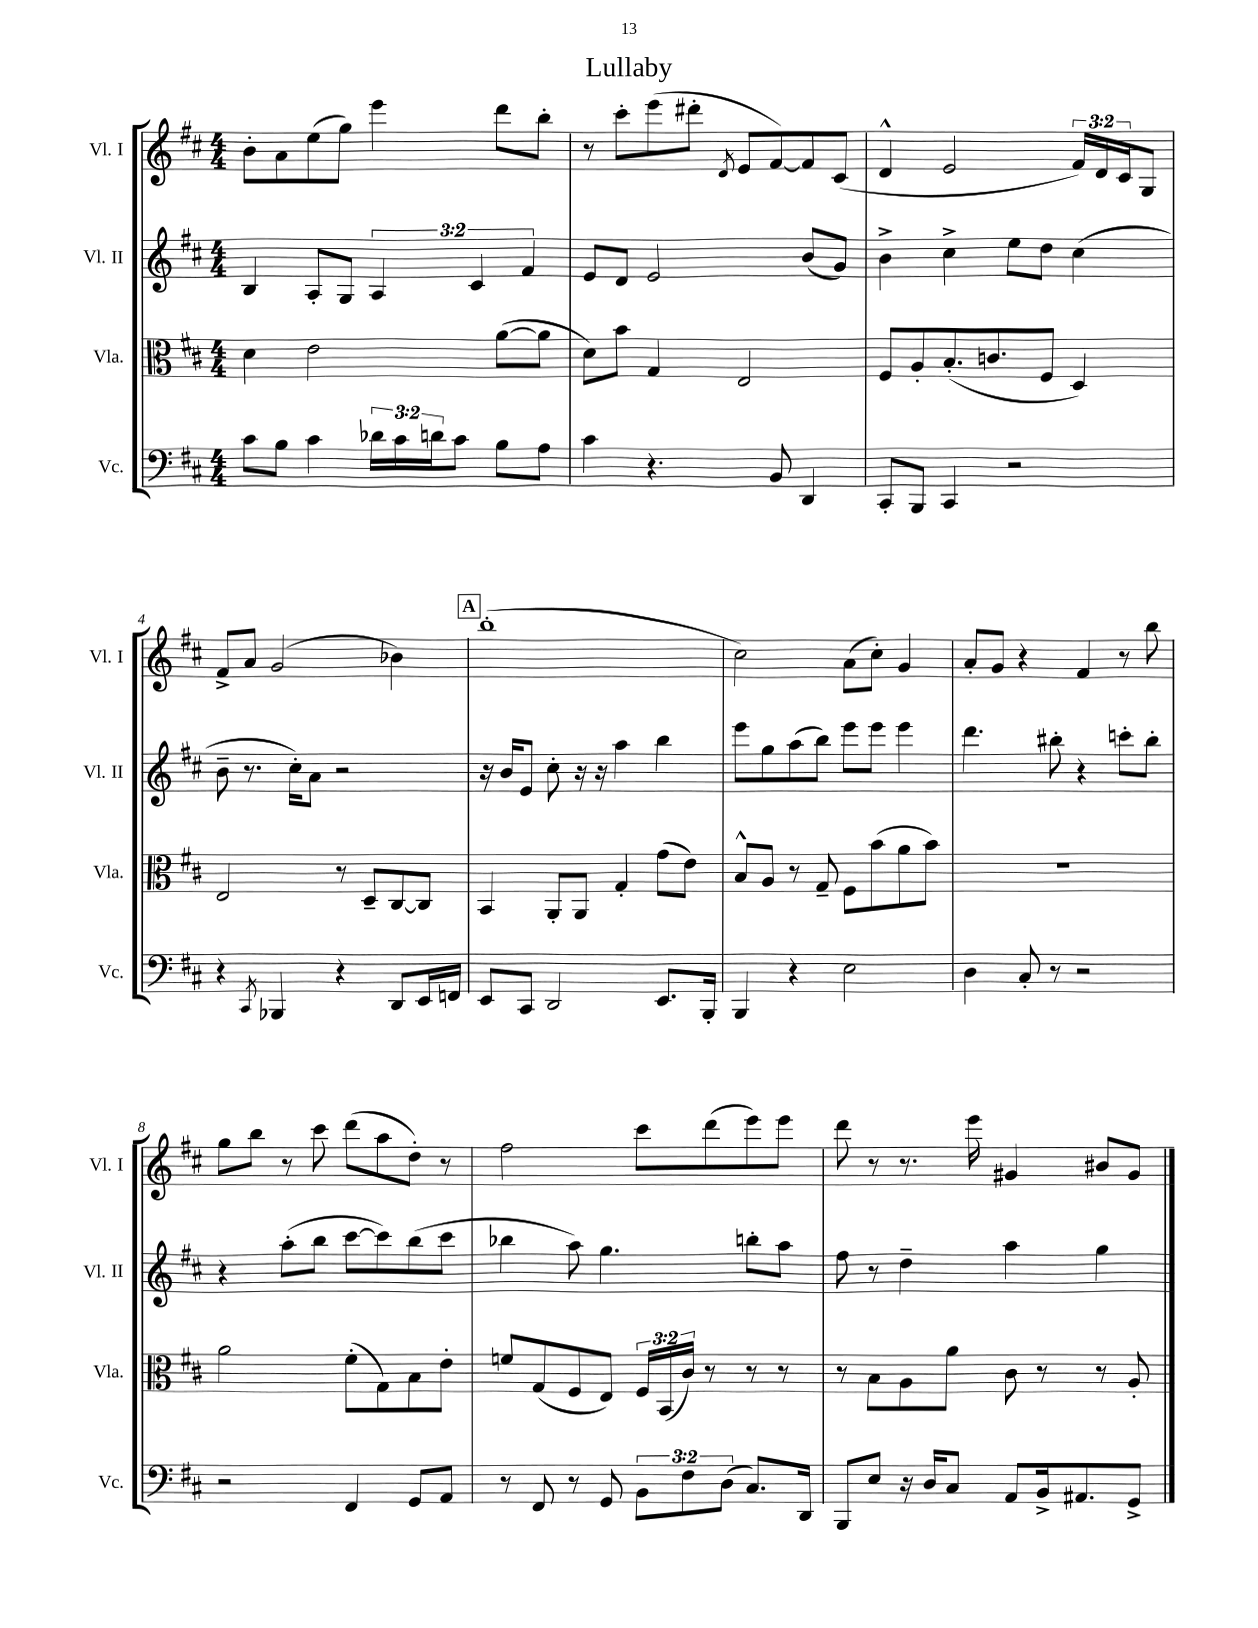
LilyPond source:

\header { title = "Lullaby" }
<<
\new StaffGroup <<
\new Staff = "s0" \with { instrumentName = "Vl. I" shortInstrumentName = "Vl. I" } {
    \clef treble \key d \major \numericTimeSignature \time 4/4 \override Staff.TupletNumber.text = #tuplet-number::calc-fraction-text
    b'8-. a'8 e''8( g''8) e'''4 d'''8 b''8-. |
    r8 cis'''8-. e'''8( dis'''8-. \acciaccatura { d'8 } e'8 fis'8~) fis'8 cis'8( |
    d'4-^ e'2 \tuplet 3/2 { fis'16) d'16 cis'16 } g8 |
    fis'8-> a'8 g'2( bes'4) |
    \mark \markup { \box "A" } b''1-.( |
    cis''2) a'8( cis''8-.) g'4 |
    a'8-. g'8 r4 fis'4 r8 b''8 |
    g''8 b''8 r8 cis'''8 d'''8( a''8 d''8-.) r8 |
    fis''2 cis'''8 d'''8( e'''8) e'''8 |
    d'''8 r8 r8. e'''16 gis'4 bis'8 gis'8 \bar "|." |
}
\new Staff = "s1" \with { instrumentName = "Vl. II" shortInstrumentName = "Vl. II" } {
    \clef treble \key d \major \numericTimeSignature \time 4/4 \override Staff.TupletNumber.text = #tuplet-number::calc-fraction-text
    b4 a8-. g8 \tuplet 3/2 { a4 cis'4 fis'4 } |
    e'8 d'8 e'2 b'8( g'8) |
    b'4-> cis''4-> e''8 d''8 cis''4( |
    b'8-- r8. cis''16-.) a'8 r2 |
    \mark \markup { \box "A" } r16 b'16 e'8 cis''8-. r16 r16 a''4 b''4 |
    e'''8 g''8 a''8( b''8) e'''8 e'''8 e'''4 |
    d'''4. bis''8-. r4 c'''8-. bis''8-. |
    r4 a''8-.( b''8 cis'''8~ cis'''8) b''8( cis'''8 |
    bes''4 a''8) g''4. b''8-. a''8 |
    fis''8 r8 d''4-- a''4 g''4 \bar "|." |
}
\new Staff = "s2" \with { instrumentName = "Vla." shortInstrumentName = "Vla." } {
    \clef alto \key d \major \numericTimeSignature \time 4/4 \override Staff.TupletNumber.text = #tuplet-number::calc-fraction-text
    d'4 e'2 a'8~( a'8 |
    d'8) b'8 g4 e2 |
    fis8 a8-. b8.-.( c'8. fis8 d4) |
    e2 r8 d8-- cis8~ cis8 |
    \mark \markup { \box "A" } b,4 a,8-. a,8 g4-. g'8( e'8) |
    b8-^ a8 r8 g8-- fis8 b'8( a'8 b'8) |
    r1 |
    a'2 fis'8-.( g8) b8 e'8-. |
    f'8 g8( fis8 e8) \tuplet 3/2 { fis16 b,16( cis'16) } r8 r8 r8 |
    r8 b8 a8 a'8 cis'8 r8 r8 a8-. \bar "|." |
}
\new Staff = "s3" \with { instrumentName = "Vc." shortInstrumentName = "Vc." } {
    \clef bass \key d \major \numericTimeSignature \time 4/4 \override Staff.TupletNumber.text = #tuplet-number::calc-fraction-text
    cis'8 b8 cis'4 \tuplet 3/2 { des'16 cis'16 d'16 } cis'8 b8 a8 |
    cis'4 r4. b,8 d,4 |
    cis,8-. b,,8 cis,4 r2 |
    r4 \acciaccatura { cis,8 } bes,,4 r4 d,8 e,16 f,16 |
    \mark \markup { \box "A" } e,8 cis,8 d,2 e,8. b,,16-. |
    b,,4 r4 e2 |
    d4 cis8-. r8 r2 |
    r2 fis,4 g,8 a,8 |
    r8 fis,8 r8 g,8 \tuplet 3/2 { b,8 fis8 d8( } cis8.) d,16 |
    b,,8 e8 r16 d16 cis8 a,8 b,16-> ais,8. g,8-> \bar "|." |
}
>>
>>
